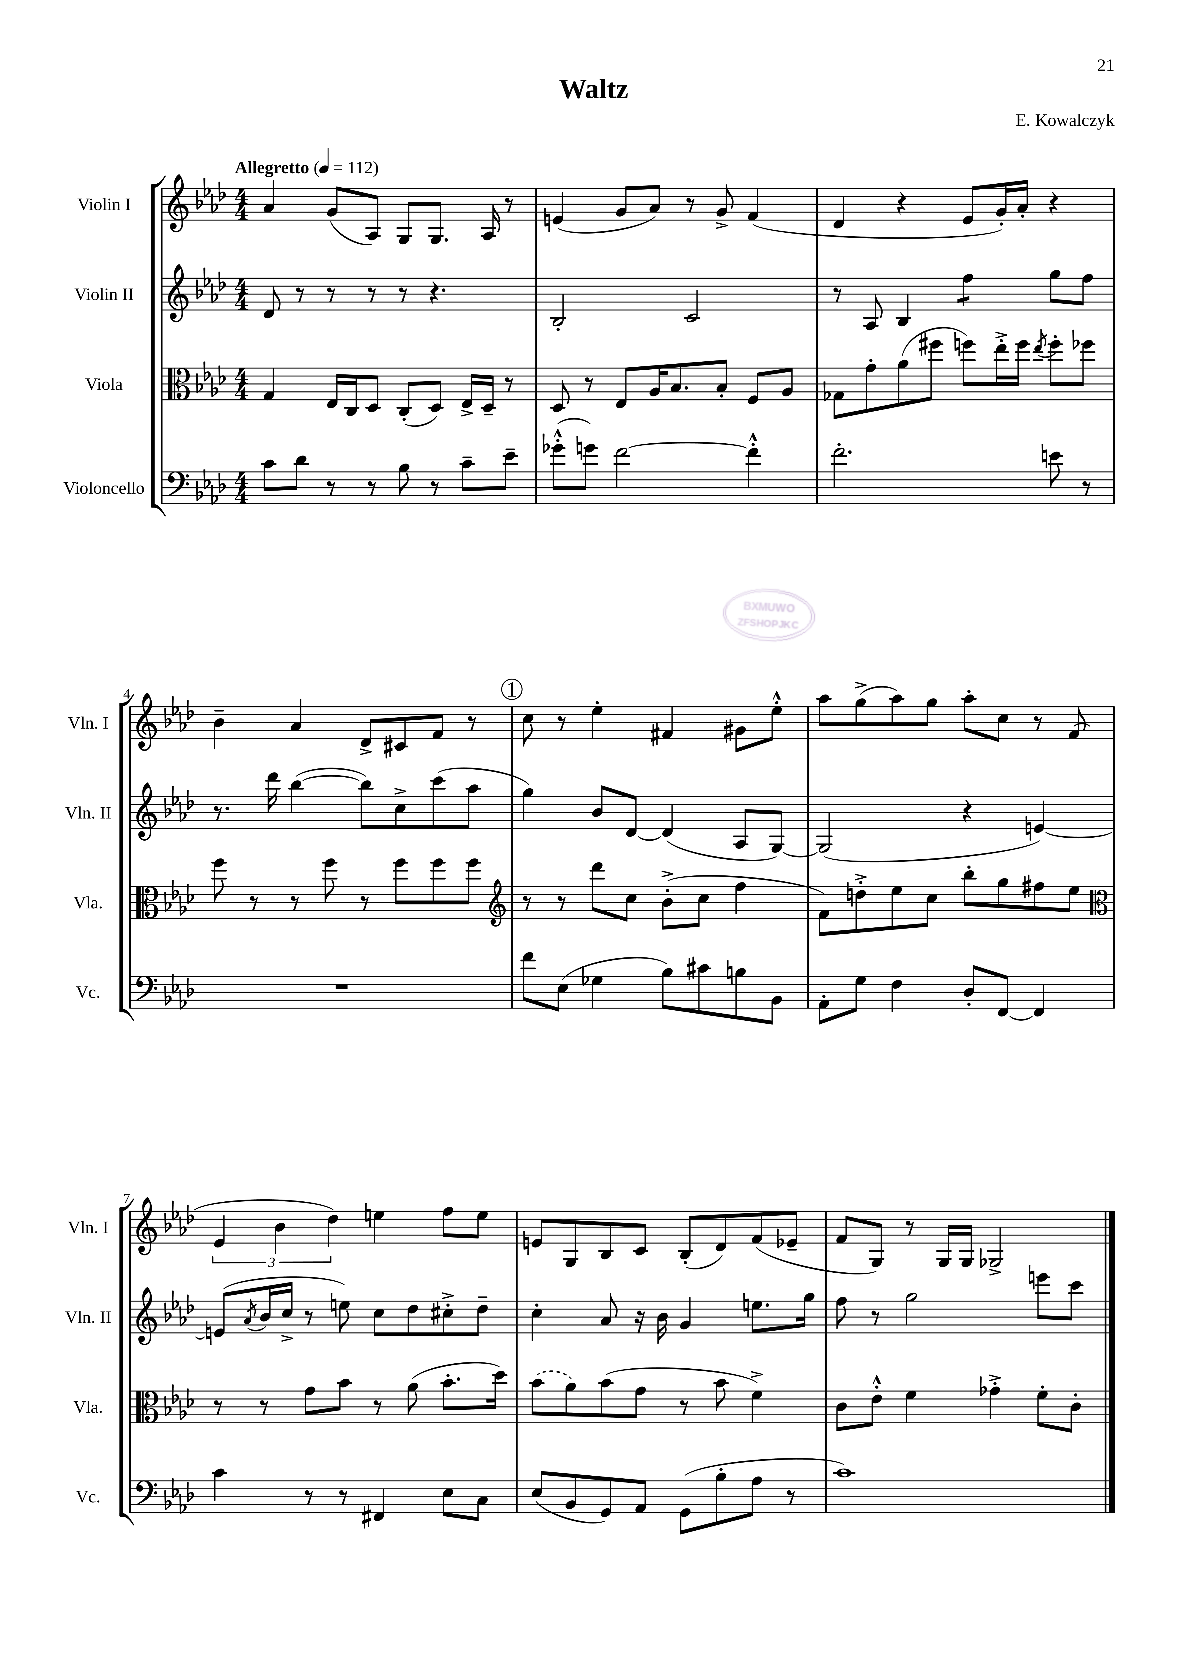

**kern	**kern	**kern	**kern
*part4	*part3	*part2	*part1
*staff4	*staff3	*staff2	*staff1
*I"Violoncello	*I"Viola	*I"Violin II	*I"Violin I
*I'Vc.	*I'Vla.	*I'Vln. II	*I'Vln. I
*clefF4	*clefC3	*clefG2	*clefG2
*k[b-e-a-d-]	*k[b-e-a-d-]	*k[b-e-a-d-]	*k[b-e-a-d-]
*M4/4	*M4/4	*M4/4	*M4/4
*MM112	*MM112	*MM112	*MM112
=1	=1	=1	=1
!	!	!	!LO:TX:a:B:t=Allegretto
8c\L	4G/	8d-/	4a-/
8d-\J	.	8r	.
8r	16E-/LL	8r	(8g/L
.	16C/J	.	.
8r	8D-/J	8r	8A-/J)
8B-\	(8C'/L	8r	8G/L
8r	8D-/J)	4.r	8.G/J
8c~\L	16E-^/LL	.	.
.	16D-~/JJ	.	16A-/
8e-~\J	8r	.	8r
=2	=2	=2	=2
(8g-X'^^\L	8D-/	2B-'/	(4en/
8gn\J)	8r	.	.
[2f\	8E-/L	.	8g/L
.	16A-/K	.	8a-/J)
.	8.B-/	.	.
.	.	2c/	8r
.	8B-'/J	.	8g^/
4f'^^\]	8F/L	.	(4f/
.	8A-/J	.	.
=3	=3	=3	=3
2.f'\	8G-X\L	8r	4d-/
.	8g'\	8A-/	.
.	(8a-\	4B-/	4r
.	8ff#X\J	.	.
*	*	*tremolo	*
.	8ffn\L)	8ff\L	8e-/L
.	16ee-'^\L	8ff\J	16g'/L)
*	*	*Xtremolo	*
.	16ff\JJ	.	16a-'/JJ
.	8qee-/	.	.
8en\	8ff'\L	8gg\L	4r
8r	8ff-X\J	8ff\J	.
!!LO:LB:g=z
=4	=4	=4	=4
1r	8ff\	8.r	4b-~\
.	8r	.	.
.	.	16ddd-\	.
.	8r	([4bb-\	4a-/
.	8ff\	.	.
.	8r	8bb-\L])	8d-^/L
.	8ff\L	8cc^\	8c#X/
.	8ff\	(8ccc\	8f/J
.	8ff\J	8aa-\J	8r
!!LO:REH:place=s1:t=1
=5	=5	=5	=5
*	*clefG2	*	*
8f\L	8r	4gg\)	8cc\
(8E-\J	8r	.	8r
4G-X\	8ddd-\L	8b-/L	4ee-'\
.	8cc\J	[8d-/J	.
8B-\L)	(8b-'^\L	(4d-/]	4f#X/
8c#X\	8cc\J	.	.
8Bn\	4ff\	8A-/L	8g#X\L
8BB-\J	.	[8G/J)	8ee-'^^\J
=6	=6	=6	=6
8AA-'\L	8f\L)	(2G/]	8aa-\L
8G\J	8ddn'^\	.	(8gg^\
4F\	8ee-\	.	8aa-\)
.	8cc\J	.	8gg\J
8D-'/L	8bb-'\L	4r	8aa-'\L
[8FF/J	8gg\	.	8cc\J
4FF/]	8ff#X\	[4en/)	8r
.	8ee-\J	.	(8f/
!!LO:LB:g=z
=7	=7	=7	=7
*	*clefC3	*	*
4c\	8r	(8en/L]	6e-/
.	.	8qa-/	.
.	8r	16b-/L	.
.	.	.	6b-\
.	.	16cc^/JJ	.
8r	8g\L	8r	.
.	.	.	6dd-\)
8r	8b-\J	8een\)	.
4FF#X/	8r	8cc\L	4een\
.	(8a-\	8dd-\	.
8E-\L	8.b-'\L	8cc#X'^\	8ff\L
8C\J	.	8dd-~\J	8ee\J
.	16dd-\Jk)	.	.
=8	=8	=8	=8
(8E-/L	(8b-\L	4cc'\	8en/L
8BB-/	8a-\)	.	8G/
8GG/)	(8b-\	8a-/	8B-/
8AA-/J	8g\J	16r	8c/J
.	.	16b-\	.
(8GG\L	8r	4g/	(8B-'/L
8B-'\	8b-\	.	8d-/)
8A-\J	4f^\)	8.een\L	(8f/
8r	.	.	8e-X~/J
.	.	16gg\Jk	.
=9	=9	=9	=9
1c)	8c\L	8ff\	8f/L
.	8e-'^^\J	8r	8G/J)
.	4f\	2gg\	8r
.	.	.	16G/LL
.	.	.	16G/JJ
.	4g-X'^\	.	2G-X^/
.	8f'\L	8eeen\L	.
.	8c'\J	8ccc\J	.
==	==	==	==
*-	*-	*-	*-
